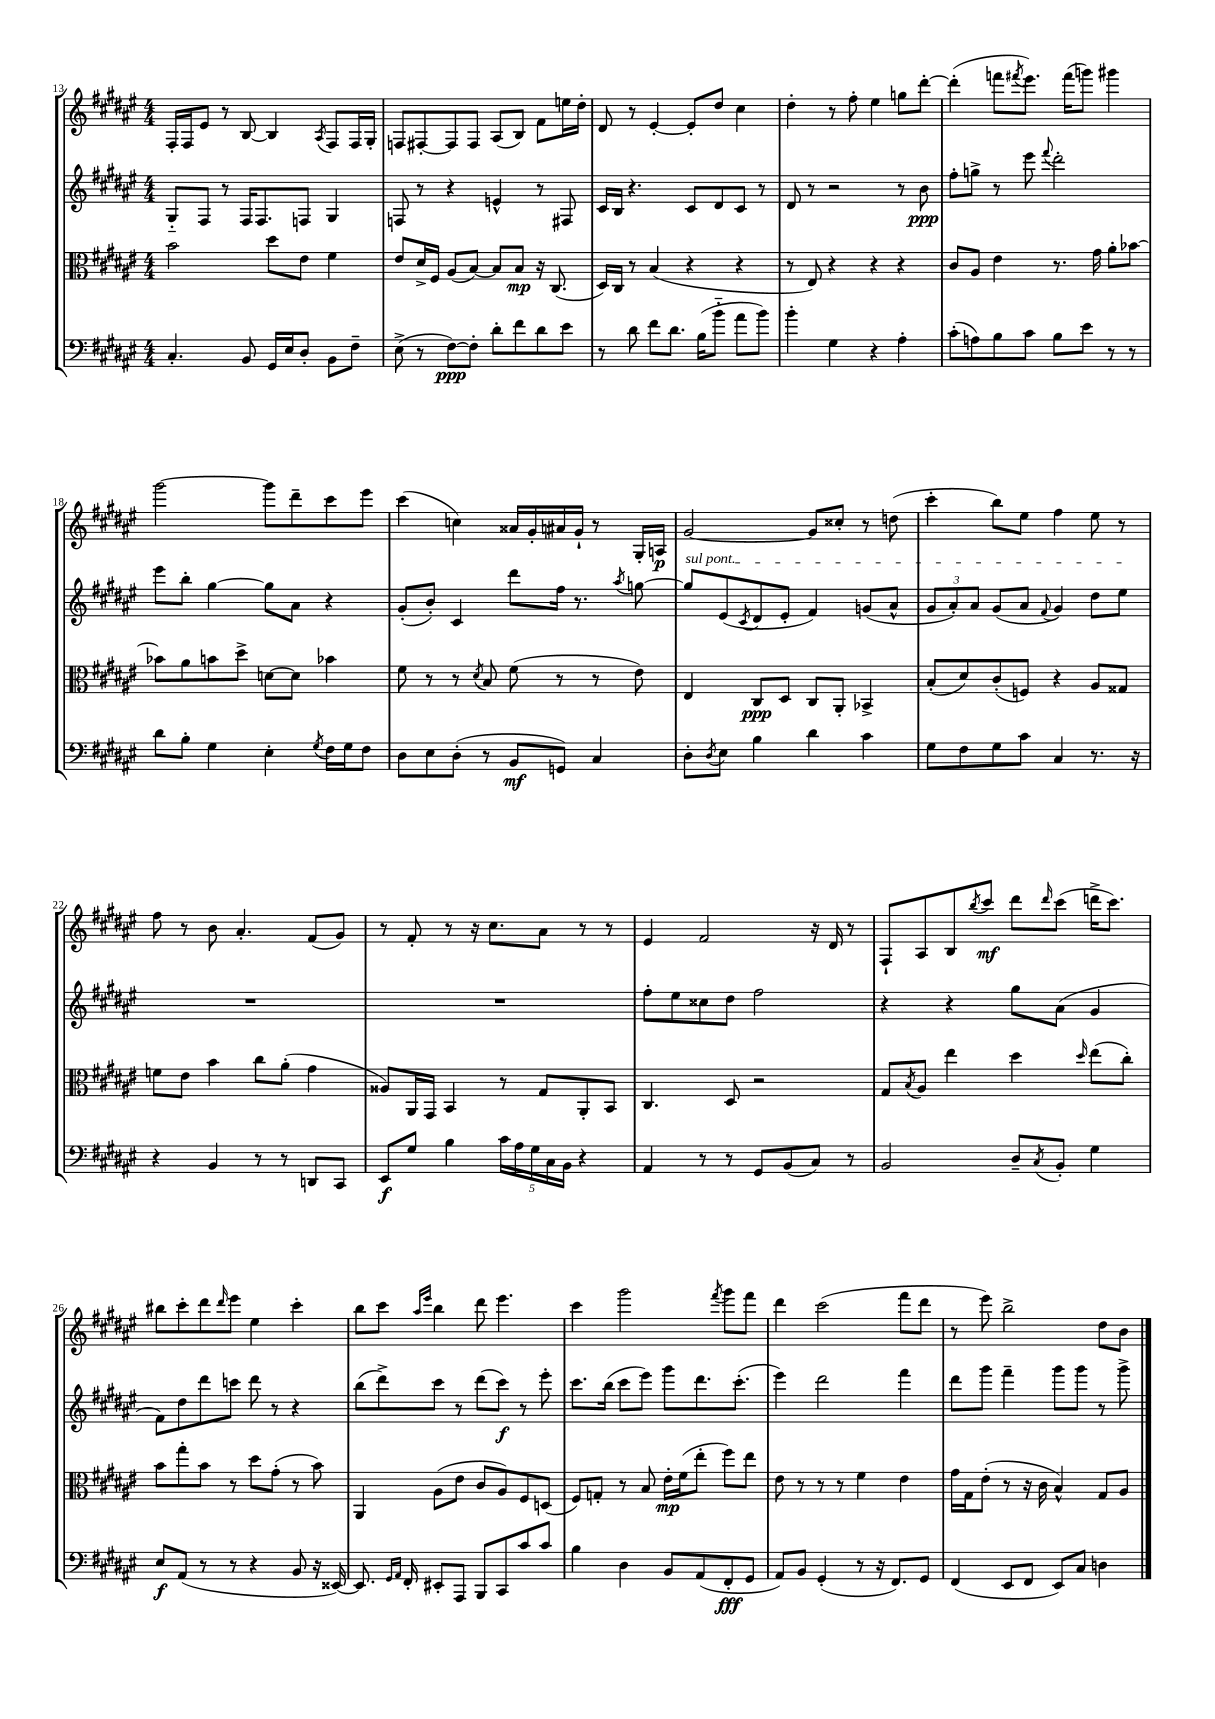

**kern	**kern	**kern	**kern
*staff4	*staff3	*staff2	*staff1
*clefF4	*clefC3	*clefG2	*clefG2
*k[f#c#g#d#a#e#]	*k[f#c#g#d#a#e#]	*k[f#c#g#d#a#e#]	*k[f#c#g#d#a#e#]
*M4/4	*M4/4	*M4/4	*M4/4
4.C#'	2b	8G#'~	16F#'
.	.	.	16F#
.	.	8F#	8e#
.	.	8r	8r
8BB	.	16F#	[8B
.	.	8.F#	.
16GG#	8dd#	.	4B]
16E#	.	.	.
8D#'	8e#	8F	.
.	.	.	8qA#
8BB	4f#	4G#	8F#
8F#~	.	.	16F#
.	.	.	16G#'
=	=	=	=
(8E#^	8e#	8F	8F
8r	16d#^	8r	[8F#'
.	16F#	.	.
[8F#)	(8A#	4r	8F#]
8F#']	[8B)	.	8F#
8d#'	8B]	4e^^	(8A#
8f#	8B	.	8B)
8d#	16r	8r	8f#
.	(8.C#	.	.
8e#	.	8F#	16ee
.	.	.	16dd#'
=	=	=	=
8r	16D#)	16c#	8d#
.	16C#	16B	.
8d#	8r	4.r	8r
8f#	(4B	.	[4e#'
8.d#	.	.	.
.	4r	8c#	8e#']
(16B	.	.	.
8b'~	.	8d#	8dd#
8a#	4r	8c#	4cc#
8b)	.	8r	.
=	=	=	=
4b'	8r	8d#	4dd#'
.	8E#)	8r	.
4G#	4r	2r	8r
.	.	.	8ff#'
4r	4r	.	4ee#
4A#'	4r	8r	8gg
.	.	8b	[8ddd#'
=	=	=	=
(8c#'	8c#	8ff#'	(4ddd#']
8A)	8A#	8gg^	.
8B	4e#	8r	8fff
.	.	.	8qfff#
8c#	.	8eee#	8.eee#)
.	.	8qqfff#	.
8B	8.r	2ddd#'	.
.	.	.	(16fff#
8e#	.	.	8ggg)
.	16g#	.	.
8r	8a#'	.	4ggg#
8r	[8b-	.	.
=	=	=	=
8d#	8b-]	8eee#	[2ggg#
8B'	8a#	8bb'	.
4G#	8b	[4gg#	.
.	8dd#^	.	.
4E#'	[8d	8gg#]	8ggg#]
.	8d]	8a#	8ddd#~
8qG#	.	.	.
16F#	4b-	4r	8ccc#
16G#	.	.	.
8F#	.	.	8eee#
=	=	=	=
8D#	8f#	(8g#'	(4ccc#
8E#	8r	8b')	.
(8D#'	8r	4c#	4cc)
.	8qd#	.	.
8r	8B	.	.
8BB	(8f#	8ddd#	16a##
.	.	.	16g#'
8GG)	8r	16ff#	16a#
.	.	8.r	16g#`
4C#	8r	.	8r
.	.	8qaa#	.
.	8e#)	[8gg	16G#'
.	.	.	16A
=	=	=	=
8D#'	4E#	8gg]	[2g#
8qD#	.	.	.
8E#	.	(8e#	.
.	.	8qc#	.
4B	8C#	8d#	.
.	8D#	8e#'	.
4d#	8C#	4f#)	8g#]
.	8AA#'	.	8cc##'
4c#	4BB-^	(8g	8r
.	.	8a#^^	(8dd
=	=	=	=
8G#	(8B'	12g#	4ccc#'
.	.	12a#')	.
8F#	8d#)	.	.
.	.	12a#	.
8G#	(8c#'	(8g#	8bb)
8c#	8F)	8a#	8ee#
.	.	8qqf#	.
4C#	4r	4g#)	4ff#
8.r	8A#	8dd#	8ee#
.	8G##	8ee#	8r
16r	.	.	.
=	=	=	=
4r	8f	1r	8ff#
.	8e#	.	8r
4BB	4b	.	8b
.	.	.	4.a#'
8r	8cc#	.	.
8r	(8a#'	.	.
8DD	4g#	.	(8f#
8CC#	.	.	8g#)
=	=	=	=
8EE#	8A##)	1r	8r
8G#	16AA#	.	8f#'
.	16GG#	.	.
4B	4BB	.	8r
.	.	.	16r
.	.	.	8.cc#
20c#	8r	.	.
20A#	.	.	.
20G#	.	.	.
.	8G#	.	8a#
20C#	.	.	.
20BB	.	.	.
4r	8AA#'	.	8r
.	8BB	.	8r
=	=	=	=
4AA#	4.C#	8ff#'	4e#
.	.	8ee#	.
8r	.	8cc##	2f#
8r	8D#	8dd#	.
8GG#	2r	2ff#	.
(8BB	.	.	.
8C#)	.	.	16r
.	.	.	16d#
8r	.	.	8r
=	=	=	=
2BB	8G#	4r	8F#`
.	8qB	.	.
.	8A#	.	8A#
.	4ee#	4r	8B
.	.	.	8qbb
.	.	.	8ccc#
8D#~	4dd#	8gg#	8ddd#
8qC#	.	.	16qqddd#
8BB'	.	(8a#	(8ccc#
.	16qqdd#	.	.
4G#	(8ee#	4g#	16ddd^
.	.	.	8.ccc#)
.	8cc#')	.	.
=	=	=	=
8E#	8b	8f#)	8bb#
(8AA#	8gg#'	8dd#	8ccc#'
8r	8b	8ddd#	8ddd#
.	.	.	16qqddd#
8r	8r	8ccc	8eee#
4r	8dd#	8ddd#	4ee#
.	(8g#'	8r	.
8BB	8r	4r	4ccc#'
16r	8b)	.	.
[16EE##)	.	.	.
=	=	=	=
8.EE##]	4AA#	(8bb	8bb
.	.	8ddd#^)	8ccc#
16qqGG#	.	.	.
16qqAA#	.	.	.
16FF#'	.	.	.
.	.	.	16qqaa#
.	.	.	16qqeee#
8EE#'	(8A#	8ccc#	4bb
8AAA#	8e#	8r	.
8BBB	8c#	(8ddd#	8ddd#
8CC#	8A#)	8ccc#)	4.eee#
8c#	8F#	8r	.
8c#	(8D	8eee#'	.
=	=	=	=
4B	8F#)	8.ccc#	4ccc#
.	8G'	.	.
.	.	(16bb	.
4D#	8r	8ccc#	2ggg#
.	8B	8eee#)	.
8BB	16e#'	8ggg#	.
.	(16f#	.	.
(8AA#	8ee#'	8.ddd#	.
.	.	.	8qfff#
8FF#'	8ff#)	.	8ggg#
.	.	(8.ccc#'	.
8GG#	8ee#	.	8fff#
=	=	=	=
8AA#)	8e#	4eee#)	4ddd#
8BB	8r	.	.
(4GG#'	8r	2ddd#	(2ccc#
.	8r	.	.
8r	4f#	.	.
16r	.	.	.
8.FF#)	.	.	.
.	4e#	4fff#	8fff#
8GG#	.	.	8ddd#
=	=	=	=
(4FF#	16g#	8ddd#	8r
.	16G#	.	.
.	(8e#'	8ggg#	8eee#)
8EE#	8r	4fff#~	2bb^
8FF#	16r	.	.
.	16c#	.	.
8EE#)	4B^^)	8ggg#	.
8C#	.	8ggg#	.
4D	8G#	8r	8dd#
.	8A#	8ggg#^	8b
==	==	==	==
*-	*-	*-	*-
